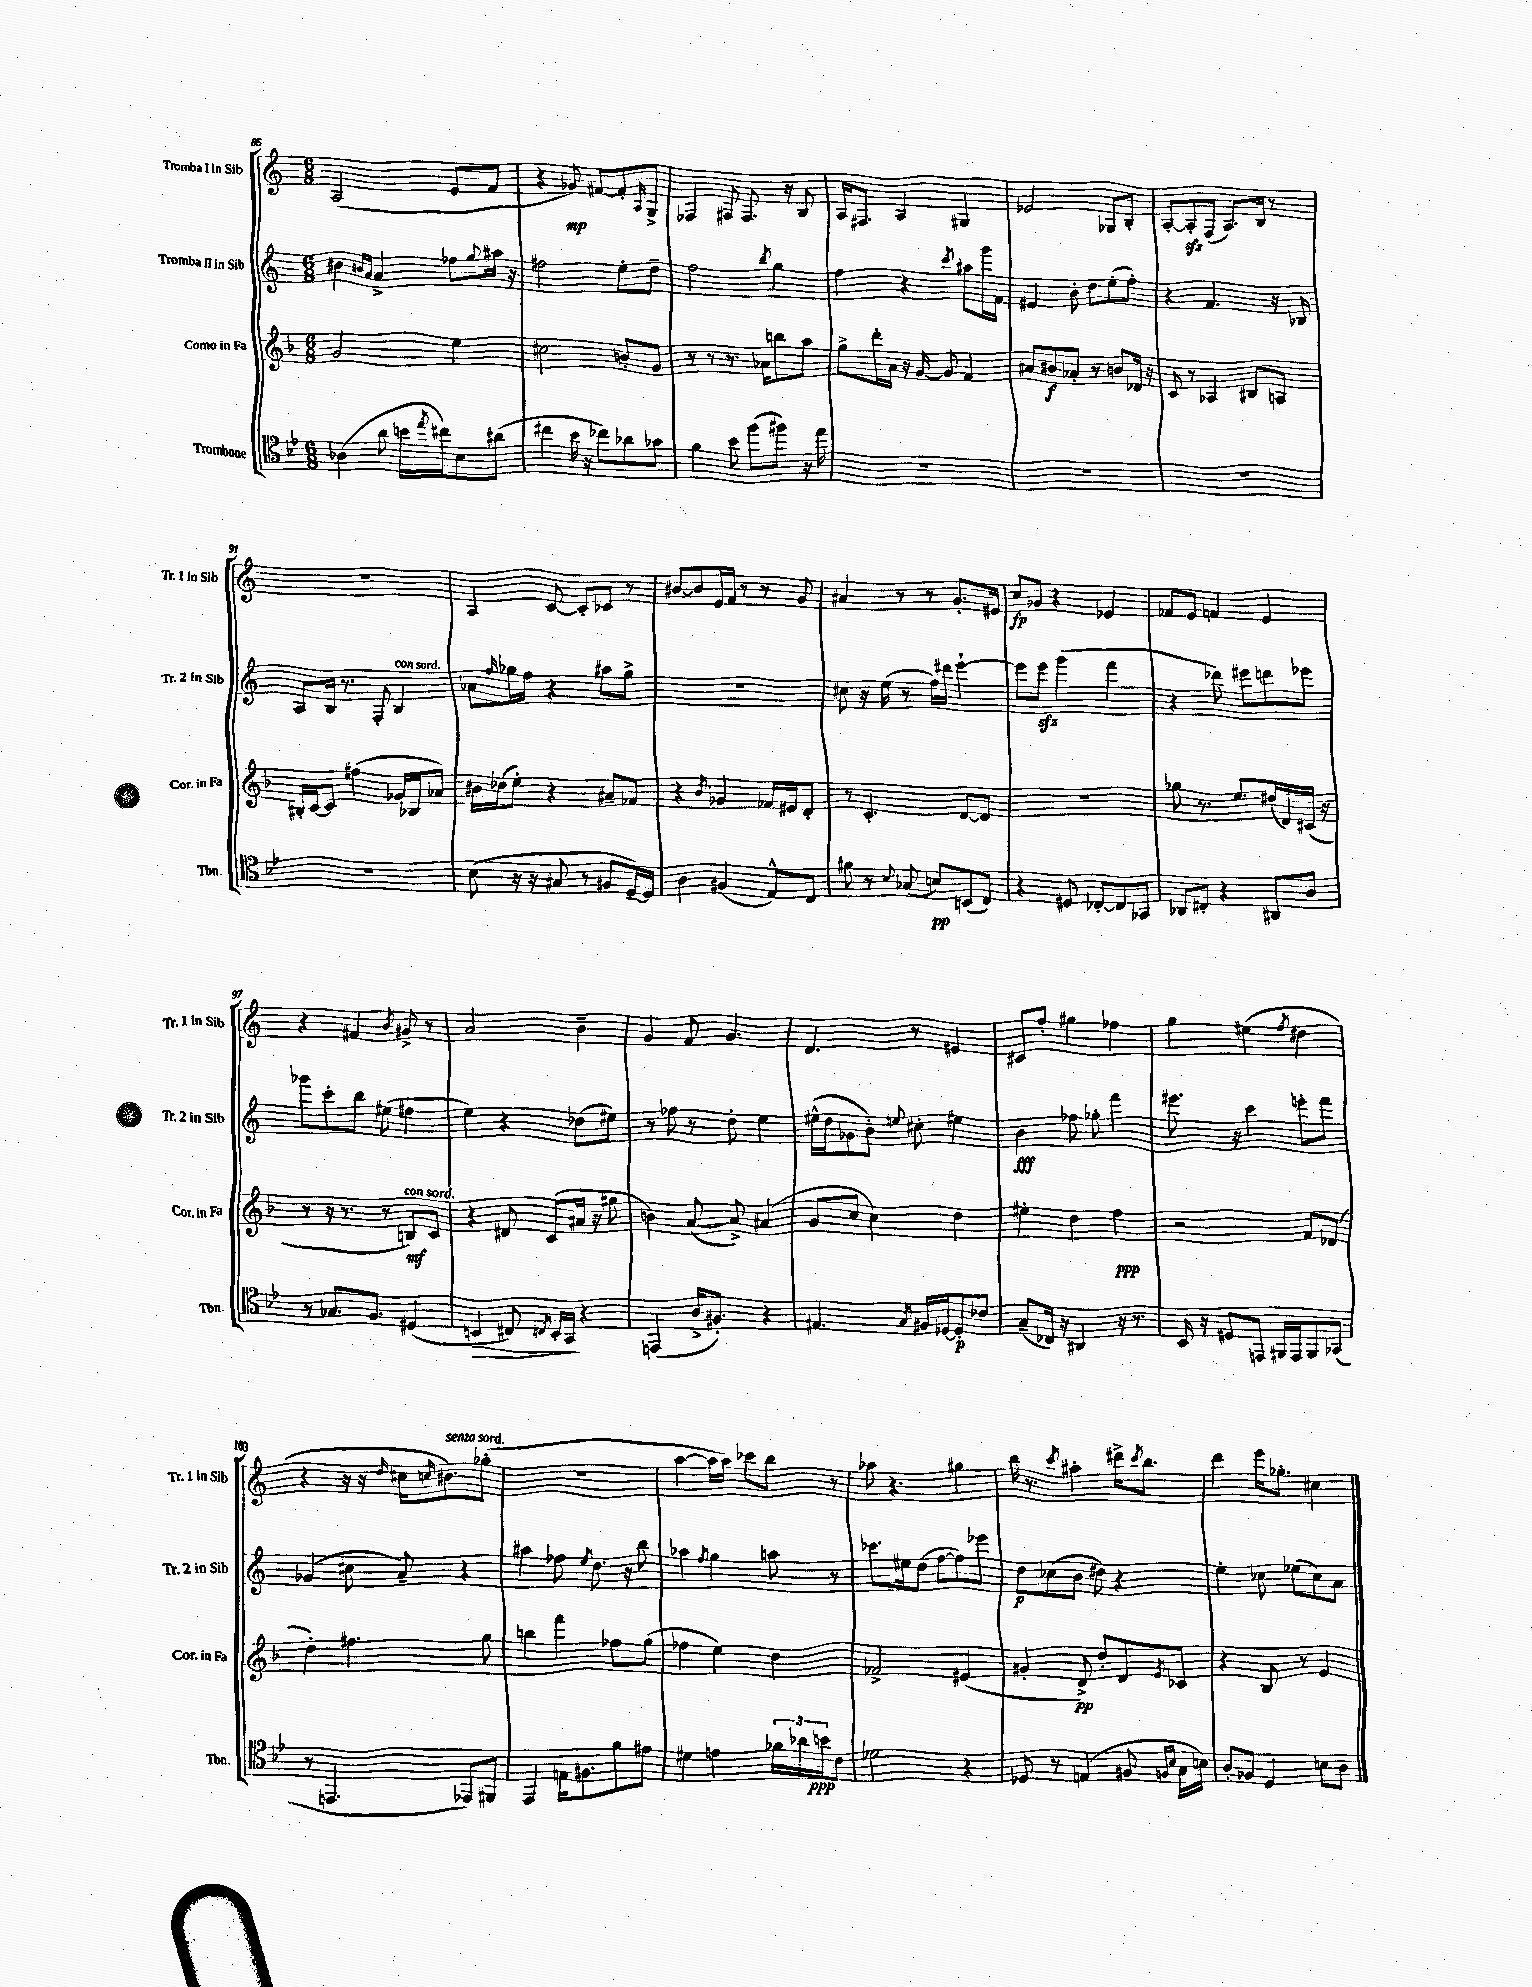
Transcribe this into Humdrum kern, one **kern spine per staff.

**kern	**dynam	**kern	**dynam	**kern	**dynam	**kern	**dynam
*part4	*part4	*part3	*part3	*part2	*part2	*part1	*part1
*staff4	*staff4	*staff3	*staff3	*staff2	*staff2	*staff1	*staff1
*I"Trombone	*	*I"Corno in Fa	*	*I"Tromba II in Sib	*	*I"Tromba I in Sib	*
*I'Tbn.	*	*I'Cor. in Fa	*	*I'Tr. 2 in Sib	*	*I'Tr. 1 in Sib	*
*clefC4	*	*clefG2	*	*clefG2	*	*clefG2	*
*k[b-e-]	*	*k[b-]	*	*k[]	*	*k[]	*
*M6/8	*	*M6/8	*	*M6/8	*	*M6/8	*
=85	=85	=85	=85	=85	=85	=85	=85
(4A-X\	.	2g/	.	4b#X\	.	(2A/	.
.	.	.	.	16qqbn/LL	.	.	.
.	.	.	.	16qqa/JJ	.	.	.
8a\	.	.	.	4a^/	.	.	.
16bn\LL	.	.	.	.	.	.	.
8qee-/	.	.	.	.	.	.	.
16cc#X\J)	.	.	.	.	.	.	.
8B-\	.	4ee\	.	8ff-X\L	.	8e/L	.
.	.	.	.	8qqgg/	.	.	.
(8a#X\J	.	.	.	16aa#X\Jk	.	8f/J	.
.	.	.	.	16r	.	.	.
=86	=86	=86	=86	=86	=86	=86	=86
4cc#X\	.	2cc#X\	.	2ff#X\	.	4r	.
16b-\	.	.	.	.	.	8g-X/)	mp
16r	.	.	.	.	.	.	.
8cc-X\L)	.	.	.	.	.	[8f#X/L	.
8a-X\	.	8bn'/L	.	8ee'\L	.	8f#'/]	.
.	.	.	.	.	.	16qqA/	.
8g-X\J	.	8g/J	.	8dd~\J	.	8G^/J	.
=87	=87	=87	=87	=87	=87	=87	=87
4f\	.	8r	.	2ff\	.	4F-X/	.
.	.	8r	.	.	.	.	.
8b-\	.	8.r	.	.	.	8F#X/	.
(8ff\L	.	.	.	.	.	8.F#/	.
.	.	16a-X\KL	.	.	.	.	.
.	.	.	.	8qbb/	.	.	.
8ff#X\J)	.	8bbn\	.	4gg\	.	.	.
.	.	.	.	.	.	16r	.
16r	.	8aa\J	.	.	.	8B/	.
16ee-\	.	.	.	.	.	.	.
=88	=88	=88	=88	=88	=88	=88	=88
2.r	.	8gg^\L	.	4ff\	.	16A/KL	.
.	.	.	.	.	.	8.F#X/J	.
.	.	16ddd'\L	.	.	.	.	.
.	.	16a\JJ	.	.	.	.	.
.	.	16r	.	4r	.	4A/	.
.	.	[16g/	.	.	.	.	.
.	.	8g/]	.	.	.	.	.
.	.	.	.	8qccc/	.	.	.
.	.	4f/	.	8aa#X\L	.	4G#X/	.
.	.	.	.	16ggg\L	.	.	.
.	.	.	.	16f\JJ	.	.	.
=89	=89	=89	=89	=89	=89	=89	=89
2.r	.	8a#X/L	.	4e#X/	.	2e-X/	.
.	.	8b#X/	f	.	.	.	.
.	.	8a-X'/J	.	8b'\	.	.	.
.	.	8r	.	8dd\L	.	.	.
.	.	8bn/L	.	(8ee'\	.	8G-X/L	.
.	.	16d-X/Jk	.	8ff'\J)	.	8B'/J	.
.	.	16r	.	.	.	.	.
=90	=90	=90	=90	=90	=90	=90	=90
2.r	.	8c/	.	4r	.	[8A'/L	.
.	.	8r	.	.	.	8Azz'/]	.
.	.	4A-X/	.	4.f/	.	(8F/J	.
.	.	.	.	.	.	8.A/L)	.
.	.	8B#X/L	.	.	.	.	.
.	.	.	.	.	.	16B/Jk	.
.	.	8An/J	.	16r	.	8r	.
.	.	.	.	16B-X/	.	.	.
!!LO:LB:g=z
=91	=91	=91	=91	=91	=91	=91	=91
2.r	.	16B#X'/LL	.	8A/L	.	2.r	.
.	.	[16c/J	.	.	.	.	.
.	.	8c/J]	.	16B/Jk	.	.	.
.	.	.	.	8.r	.	.	.
.	.	(4ff#X\	.	.	.	.	.
.	.	.	.	8F'/	.	.	.
!	!	!	!	!LO:TX:a:i:t=con sord.	!	!	!
.	.	16g-X/LL	.	4B/	.	.	.
.	.	16B-X/J	.	.	.	.	.
.	.	8a-X/J)	.	.	.	.	.
=92	=92	=92	=92	=92	=92	=92	=92
(8B-\	.	16b#X\LL	.	8a-X\L	.	4A/	.
.	.	(16dd-X\J	.	.	.	.	.
.	.	.	.	16qqff/	.	.	.
16r	.	8ee'\J)	.	16gg-X\L	.	.	.
16r	.	.	.	16ff\JJ	.	.	.
8G#X/	.	4r	.	4r	.	[8c/	.
8r	.	.	.	.	.	8c'/L]	.
8F#X/L	.	8a#X~/L	.	8aa#X\L	.	8c-X/J	.
[16D~/L)	.	8f-X/J	.	8gg-^\J	.	8r	.
16D/JJ]	.	.	.	.	.	.	.
=93	=93	=93	=93	=93	=93	=93	=93
4A\	.	4r	.	2.r	.	[8b#X/L	.
.	.	.	.	.	.	8b#/]	.
.	.	8qb-/	.	.	.	.	.
(4F#X/	.	4g-X/	.	.	.	16e/L	.
.	.	.	.	.	.	16f/JJ	.
.	.	.	.	.	.	8r	.
8E-^^/L)	.	16f-X/LL	.	.	.	8r	.
.	.	16e#X/J	.	.	.	.	.
8C/J	.	8d'/J	.	.	.	8g/	.
=94	=94	=94	=94	=94	=94	=94	=94
8f#X\	.	8r	.	8cc#X\	.	4a#X/	.
8r	.	4.c'/	.	16r	.	.	.
.	.	.	.	(16ee\	.	.	.
8qqB-/	.	.	.	.	.	.	.
(8G-X/	.	.	.	8r	.	8r	.
8Bn/L)	pp	.	.	16ff\LL)	.	8r	.
.	.	.	.	16ddd#X\JJ	.	.	.
(8BBn/	.	[8d/L	.	[4eee`\	.	8.g'/L	.
8C/J)	.	8d/J]	.	.	.	.	.
.	.	.	.	.	.	16e#X/Jk	.
=95	=95	=95	=95	=95	=95	=95	=95
4r	.	2.r	.	8eee\L]	.	8cc/L	fp
.	.	.	.	8eeezz\J	.	8g-X/J	.
8D#X/	.	.	.	(4ggg\	.	4r	.
[8C-X'/L	.	.	.	.	.	.	.
8C-/]	.	.	.	4fff\	.	4e-X/	.
8GG-X/J	.	.	.	.	.	.	.
=96	=96	=96	=96	=96	=96	=96	=96
8AA-X/L	.	8gg-X\	.	4r	.	8f-X/L	.
8C#X'/J	.	8.r	.	.	.	8e/J	.
4r	.	.	.	8ddd-X\)	.	4fn/	.
.	.	8.ee/L	.	.	.	.	.
.	.	.	.	8eee#X\L	.	.	.
8AA#X/L	.	(16dd#X/L	.	8dddn\	.	4e/	.
.	.	16d/)	.	.	.	.	.
8A/J	.	(16c#X/JJ	.	8eee-X\J	.	.	.
.	.	16r	.	.	.	.	.
!!LO:LB:g=z
=97	=97	=97	=97	=97	=97	=97	=97
8r	.	8r	.	8ggg-X\L	.	4r	.
8.G-X/L	.	16r	.	8ccc'\	.	.	.
.	.	8.r	.	.	.	.	.
.	.	.	.	8bb\J	.	4f#X/	.
8.F/J	.	.	.	.	.	.	.
.	.	8r	.	(8ee#X\	.	.	.
.	.	.	.	.	.	8qb/	.
!	!	!LO:TX:a:i:t=con sord.	!	!	!	!	!
(4D#X/	.	8Bn/L)	mf	4ff#X\	.	8g#X^/	.
.	.	8c/J	.	.	.	8r	.
=98	=98	=98	=98	=98	=98	=98	=98
!	!LO:HP:b	!	!	!	!	!	!
4BBn/	>	4r	.	4ee\)	.	2a/	.
8C#X/)	.	8d#X/	.	4r	.	.	.
8qCn/	.	.	.	.	.	.	.
16BB'/LL	.	(8c/L	.	.	.	.	.
16GG/JJ	.	.	.	.	.	.	.
4r	]	16a#X/Jk	.	(8dd-X\L	.	4b~\	.
.	.	16r	.	.	.	.	.
.	.	8gg#X\	.	8ee#X\J)	.	.	.
=99	=99	=99	=99	=99	=99	=99	=99
(4EEn/	.	4bn\)	.	8r	.	4g/	.
.	.	.	.	8ff-X\	.	.	.
16A^/KL	.	([8a/	.	8r	.	8f/	.
8.F#X'/J)	.	.	.	.	.	.	.
.	.	8a^/])	.	8dd'\	.	4.g/	.
4r	.	(4a#X/	.	4ee\	.	.	.
=100	=100	=100	=100	=100	=100	=100	=100
4.E#X/	.	8g/L	.	(16ee#X^^\LL	.	4.d/	.
.	.	.	.	16dd\J	.	.	.
.	.	8cc/J	.	8g-X\	.	.	.
.	.	4cc\)	.	8b'\J)	.	.	.
8qG/	.	.	.	8qqeen/	.	.	.
16F#X/LL	.	.	.	8cc#X'\	.	8r	.
[16D-X/J	.	.	.	.	.	.	.
8D-'/]	p	4dd\	.	4ee#X\	.	4e#X/	.
8c-X/J	.	.	.	.	.	.	.
=101	=101	=101	=101	=101	=101	=101	=101
(8G~/L	.	4ee#X'\	.	4b\	fff	8c#X/L	.
16C-X/Jk)	.	.	.	.	.	8ff'/J	.
16r	.	.	.	.	.	.	.
4AA#X/	.	4dd\	.	8ff-X\	.	4gg#X\	.
.	.	.	.	8gg-X'\	.	.	.
16r	.	4ff\	ppp	4fff\	.	4ff-X\	.
8.r	.	.	.	.	.	.	.
=102	=102	=102	=102	=102	=102	=102	=102
16BB-/	.	2r	.	8.eee#X\	.	4gg\	.
16r	.	.	.	.	.	.	.
8D#X/L	.	.	.	.	.	.	.
.	.	.	.	16r	.	.	.
8EEn/J	.	.	.	4ccc\	.	(4ee#X\	.
16FF#X/LL	.	.	.	.	.	.	.
16EE/J	.	.	.	.	.	.	.
.	.	.	.	.	.	8qff/	.
8FF#/	.	8f/L	.	8eeen'\L	.	4dd#X\	.
(8GG-X/J	.	(8d-X/J	.	8fff\J	.	.	.
!!LO:LB:g=z
=103	=103	=103	=103	=103	=103	=103	=103
8r	.	4dd'\)	.	(4g-X/	.	4r	.
4.EEn/	.	.	.	.	.	.	.
.	.	4.ff#X\	.	8cc#X\	.	16r	.
.	.	.	.	.	.	16r	.
.	.	.	.	.	.	16qqdd/	.
.	.	.	.	8a~/)	.	16cc#X\KL	.
.	.	.	.	.	.	16qqccn/	.
!	!	!	!	!	!	!LO:TX:a:i:t=senza sord.	!
.	.	.	.	.	.	8.b#X\)	.
8EE-X/L)	.	.	.	4r	.	.	.
8FF#X/J	.	8gg\	.	.	.	(8gg-X'\J	.
=104	=104	=104	=104	=104	=104	=104	=104
4EE-/	.	4bbn\	.	4aa#X\	.	2.r	.
16En\KL	.	4fff\	.	8ff-X\	.	.	.
8.F#X\	.	.	.	.	.	.	.
.	.	.	.	8qee/	.	.	.
.	.	.	.	8.dd\	.	.	.
8f\	.	8ff-X\L	.	.	.	.	.
.	.	.	.	16r	.	.	.
8e#X\J	.	(8gg\J	.	8bb\	.	.	.
=105	=105	=105	=105	=105	=105	=105	=105
4d#X\	.	4ff-X\	.	4aa-X\	.	[4aa\	.
.	.	.	.	8qff/	.	.	.
4en\	.	4ee\)	.	4gg\	.	16aa\LL]	.
.	.	.	.	.	.	16aa\JJ)	.
.	.	.	.	.	.	8ccc-X\L	.
24f-X\LL	.	4dd\	.	8aan\	.	8bb\J	.
24a-X\	.	.	.	.	.	.	.
24bn\J	ppp	.	.	.	.	.	.
8c\J	.	.	.	8r	.	8r	.
=106	=106	=106	=106	=106	=106	=106	=106
2d-X\	.	2f-X^/	.	8.ccc-X\L	.	8aa-X\	.
.	.	.	.	.	.	4.r	.
.	.	.	.	16ee#X\k	.	.	.
.	.	.	.	(8dd\J	.	.	.
.	.	.	.	[8ff\L	.	.	.
4r	.	(4e#X/	.	8ff\])	.	4gg#X\	.
.	.	.	.	8eee-X\J	.	.	.
=107	=107	=107	=107	=107	=107	=107	=107
8D-X/	.	4g#X'/	.	8dd\L	p	16bb\	.
.	.	.	.	.	.	8.r	.
8r	.	.	.	(8cc-X\	.	.	.
.	.	.	.	.	.	8qccc/	.
(4En/	.	8d^/)	pp	8b\J	.	4aa#X'\	.
.	.	8dd'/L	.	8dd#X\)	.	.	.
8F#X/	.	8d/	.	4r	.	16ddd#X^\KL	.
.	.	.	.	.	.	8qccc/	.
.	.	.	.	.	.	8.bb\J	.
16qqFn/LL	.	.	.	.	.	.	.
16qqB-/JJ	.	8qe/	.	.	.	.	.
16G\LL	.	8c-X/J	.	.	.	.	.
16Bn\JJ)	.	.	.	.	.	.	.
=108	=108	=108	=108	=108	=108	=108	=108
8A'/L	.	4r	.	4ee'\	.	4ddd\	.
8F-X/J	.	.	.	.	.	.	.
4D/	.	8B-/	.	8cc-X\	.	16eee\KL	.
.	.	.	.	.	.	8.gg-X'\J	.
.	.	8r	.	(8ee-X\L	.	.	.
8Bn\L	.	4e/	.	8cc-\)	.	4cc#X\	.
8A\J	.	.	.	8a\J	.	.	.
==	==	==	==	==	==	==	==
*-	*-	*-	*-	*-	*-	*-	*-
